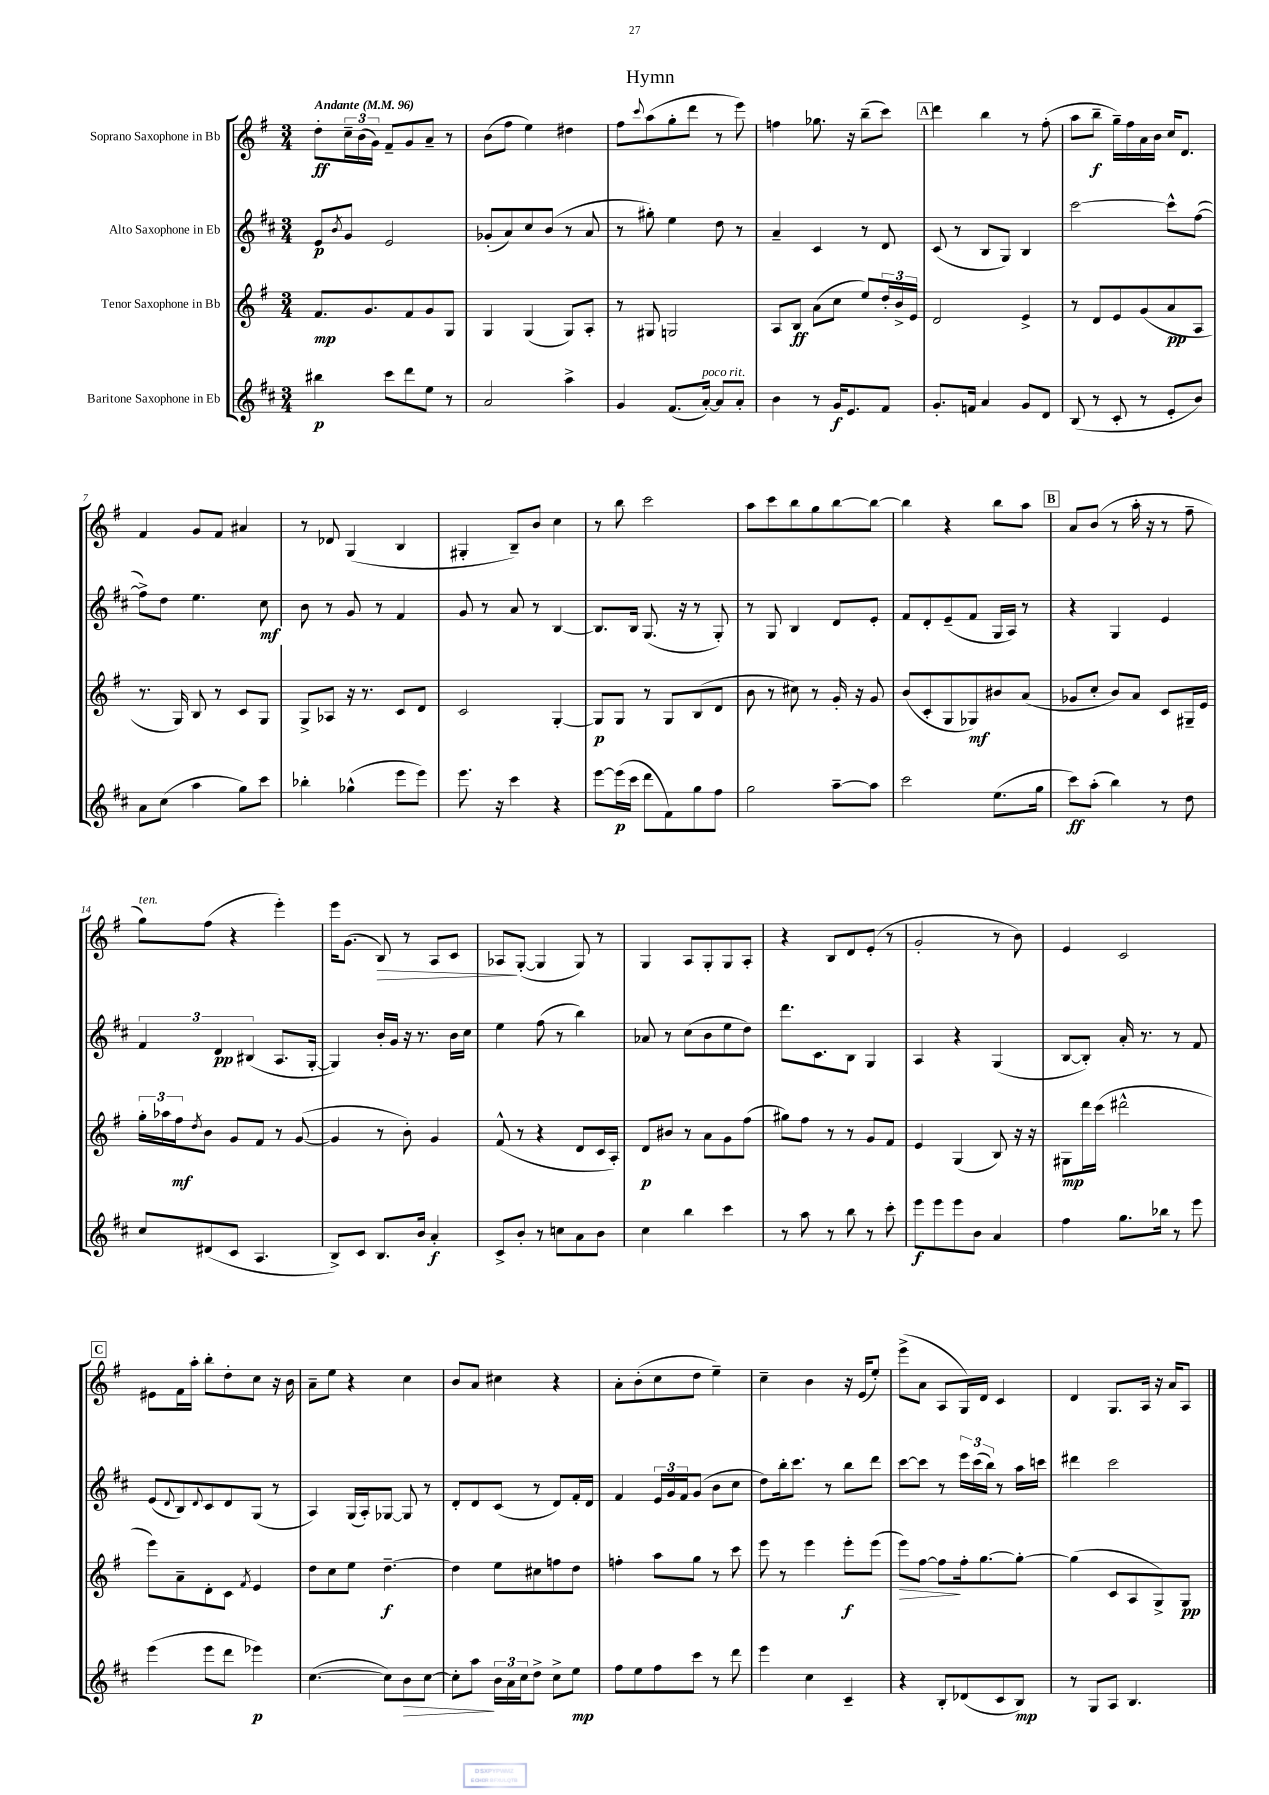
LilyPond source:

\header { title = "Hymn" }
<<
\new StaffGroup <<
\new Staff = "s0" \with { instrumentName = "Soprano Saxophone in Bb" } {
    \clef treble \key g \major \numericTimeSignature \time 3/4 \tempo "Andante" 4 = 96
    d''8-.\ff \tuplet 3/2 { c''16-- b'16( g'16) } fis'8-- g'8 a'8-- r8 |
    b'8( fis''8 e''4) dis''4 |
    fis''8 \appoggiatura { c'''8 } a''8( g''8-. d'''8 r8 e'''8) |
    f''4 ges''8. r16 b''8--( c'''8) |
    \mark \markup { \box "A" } d'''4 b''4 r8 fis''8-.( |
    a''8 b''8--\f g''16--) fis''16 a'16 b'16 c''16 d'8. |
    fis'4 g'8 fis'8 ais'4 |
    r8 des'8 g4( b4 |
    gis4-. b8--) b'8 c''4 |
    r8 b''8 c'''2 |
    a''8 c'''8 b''8 g''8 b''8~ b''8~ |
    b''4 r4 b''8 a''8 |
    \mark \markup { \box "B" } a'8 b'8( r8 a''16-. r16 r8 fis''8-- |
    g''8^\markup { \italic "ten." }) fis''8( r4 e'''4-.) |
    e'''16 g'8.( b8\>) r8 a8 c'8 |
    aes8\! g8~-.( g4 g8) r8 |
    g4 a8 g8-. g8 a8-. |
    r4 b8 d'8 e'8-.( r8 |
    g'2-. r8 b'8) |
    e'4 c'2 |
    \mark \markup { \box "C" } eis'8 fis'16 a''16-. b''8-. d''8-. c''8 r16 b'16 |
    a'8-- e''8 r4 c''4 |
    b'8 a'8 cis''4 r4 |
    a'8-. b'8-.( c''8 d''8 e''4--) |
    c''4-- b'4 r16 e'16( e''8-.) |
    e'''8->( a'8 a8 g16) d'16 c'4 |
    d'4 g8. a16 r16 a'16 a8 \bar "|." |
}
\new Staff = "s1" \with { instrumentName = "Alto Saxophone in Eb" } {
    \clef treble \key d \major \numericTimeSignature \time 3/4
    e'8\p \acciaccatura { b'8 } g'8 e'2 |
    ges'8-.( a'8) cis''8 b'8( r8 a'8 |
    r8 gis''8-.) e''4 d''8 r8 |
    a'4-- cis'4 r8 d'8 |
    \mark \markup { \box "A" } cis'8( r8 b8 g8) b4 |
    cis'''2~ cis'''8-^ fis''8~( |
    fis''8->) d''8 e''4. cis''8\mf |
    b'8 r8 g'8 r8 fis'4 |
    g'8 r8 a'8 r8 b4~ |
    b8. b16 g8.( r16 r8 g8-.) |
    r8 g8 b4 d'8 e'8-. |
    fis'8 d'8-. e'8--( fis'8 g16 a16) r8 |
    \mark \markup { \box "B" } r4 g4 e'4 |
    \tuplet 3/2 { fis'4 d'4\pp bis4( } a8. g16~-. |
    g4) b'16-. g'16 r16 r8. b'16 cis''16 |
    e''4 fis''8( r8 b''4) |
    aes'8 r8 cis''8( b'8 e''8 d''8) |
    d'''8. cis'8. b8 g4 |
    a4 r4 g4( |
    b8~ b8-.) a'16-. r8. r8 fis'8 |
    \mark \markup { \box "C" } e'8( \appoggiatura { d'8 } b8) \appoggiatura { d'8 } cis'8 d'8 g8( r8 |
    a4) g16( a16-.) ges8~ ges8 r8 |
    d'8-. d'8 cis'8( r8 d'8) fis'16-. d'16 |
    fis'4 \tuplet 3/2 { e'16 g'16 fis'16 } g'8( b'8 cis''8 |
    d''8) b''16-. cis'''8. r8 b''8 d'''8 |
    cis'''8~ cis'''8 r8 \tuplet 3/2 { e'''16 cis'''16( b''16) } r8 a''16 c'''16 |
    dis'''4 cis'''2 \bar "|." |
}
\new Staff = "s2" \with { instrumentName = "Tenor Saxophone in Bb" } {
    \clef treble \key g \major \numericTimeSignature \time 3/4
    fis'8.\mp g'8. fis'8 g'8 g8 |
    g4 g4( g8) a8-. |
    r8 gis8 g2 |
    a8 b8\ff a'8( c''8 e''8) \tuplet 3/2 { d''16-. b'16-> e'16 } |
    \mark \markup { \box "A" } d'2 e'4-> |
    r8 d'8 e'8 g'8( a'8\pp a8 |
    r8. g16) b8 r8 c'8 g8 |
    g8-> aes8 r16 r8. c'8 d'8 |
    c'2 g4~-. |
    g8\p g8 r8 g8 b8( d'8 |
    b'8 r8 cis''8) r8 g'16-. r16 g'8 |
    b'8( c'8-. g8 ges8\mf) bis'8 a'8( |
    \mark \markup { \box "B" } ges'8 c''8-. b'8) a'8 c'8 gis16-- e'16 |
    \tuplet 3/2 { g''16-. aes''16 fis''16\mf } \acciaccatura { d''8 } b'8 g'8 fis'8 r8 g'8~( |
    g'4 r8 b'8-.) g'4 |
    fis'8-^( r8 r4 d'8 c'16 a16-.) |
    d'8\p bis'8 r8 a'8 g'8 fis''8( |
    gis''8) fis''8 r8 r8 g'8 fis'8 |
    e'4 g4( b8) r16 r16 |
    gis8\mp d'''16 c'''16( dis'''2-^ |
    \mark \markup { \box "C" } e'''8) a'8-- d'8-. c'8 \acciaccatura { fis'8 } e'4 |
    d''8 c''8 e''8 d''4.~--\f |
    d''4 e''8 cis''8 f''8 d''8 |
    f''4-. a''8 g''8 r8 c'''8 |
    e'''8 r8 e'''4 e'''8-.\f e'''8( |
    e'''8\>) fis''8~ fis''8\! fis''16-. g''8.~ g''8~-. |
    g''4( c'8 a8 g8->) g8\pp \bar "|." |
}
\new Staff = "s3" \with { instrumentName = "Baritone Saxophone in Eb" } {
    \clef treble \key d \major \numericTimeSignature \time 3/4
    bis''4\p cis'''8 d'''8 e''8 r8 |
    a'2 a''4-> |
    g'4 fis'8.( a'16~-.^\markup { \italic "poco rit." }) a'8 a'8-. |
    b'4 r8 g'16\f e'8. fis'8 |
    \mark \markup { \box "A" } g'8.-. f'16 a'4 g'8 d'8 |
    b8( r8 cis'8-. r8 e'8-. b'8) |
    a'8 cis''8( a''4 g''8) cis'''8 |
    bes''4-. ges''4-^( e'''8 e'''8) |
    e'''8. r16 cis'''4 r4 |
    e'''8~ e'''16\p( cis'''16 d'''8 fis'8) g''8 fis''8 |
    g''2 a''8~-- a''8 |
    cis'''2 e''8.( g''16 |
    \mark \markup { \box "B" } cis'''8\ff) a''8-.( b''4) r8 d''8 |
    cis''8 dis'8( cis'8 a4. |
    b8->) cis'8 b8. b'16 a'4-.\f |
    cis'8-> b'8-. r8 c''8 a'8 b'8 |
    cis''4 b''4 cis'''4 |
    r8 a''8 r8 b''8 r8 cis'''8-. |
    e'''8\f e'''8 e'''8 b'8 a'4 |
    fis''4 g''8. bes''16 r8 e'''8 |
    \mark \markup { \box "C" } e'''4( e'''8 d'''8 ees'''4\p) |
    cis''4.~( cis''8) b'8\> cis''8~ |
    cis''8-. a''8\! \tuplet 3/2 { b'16 a'16 cis''16 } d''8-> cis''8-> e''8\mp |
    fis''8 e''8 fis''8 cis'''8 r8 d'''8 |
    e'''4 cis''4 cis'4-- |
    r4 b8-. des'8( cis'8 b8\mp) |
    r8 g8 a8 b4. \bar "|." |
}
>>
>>
